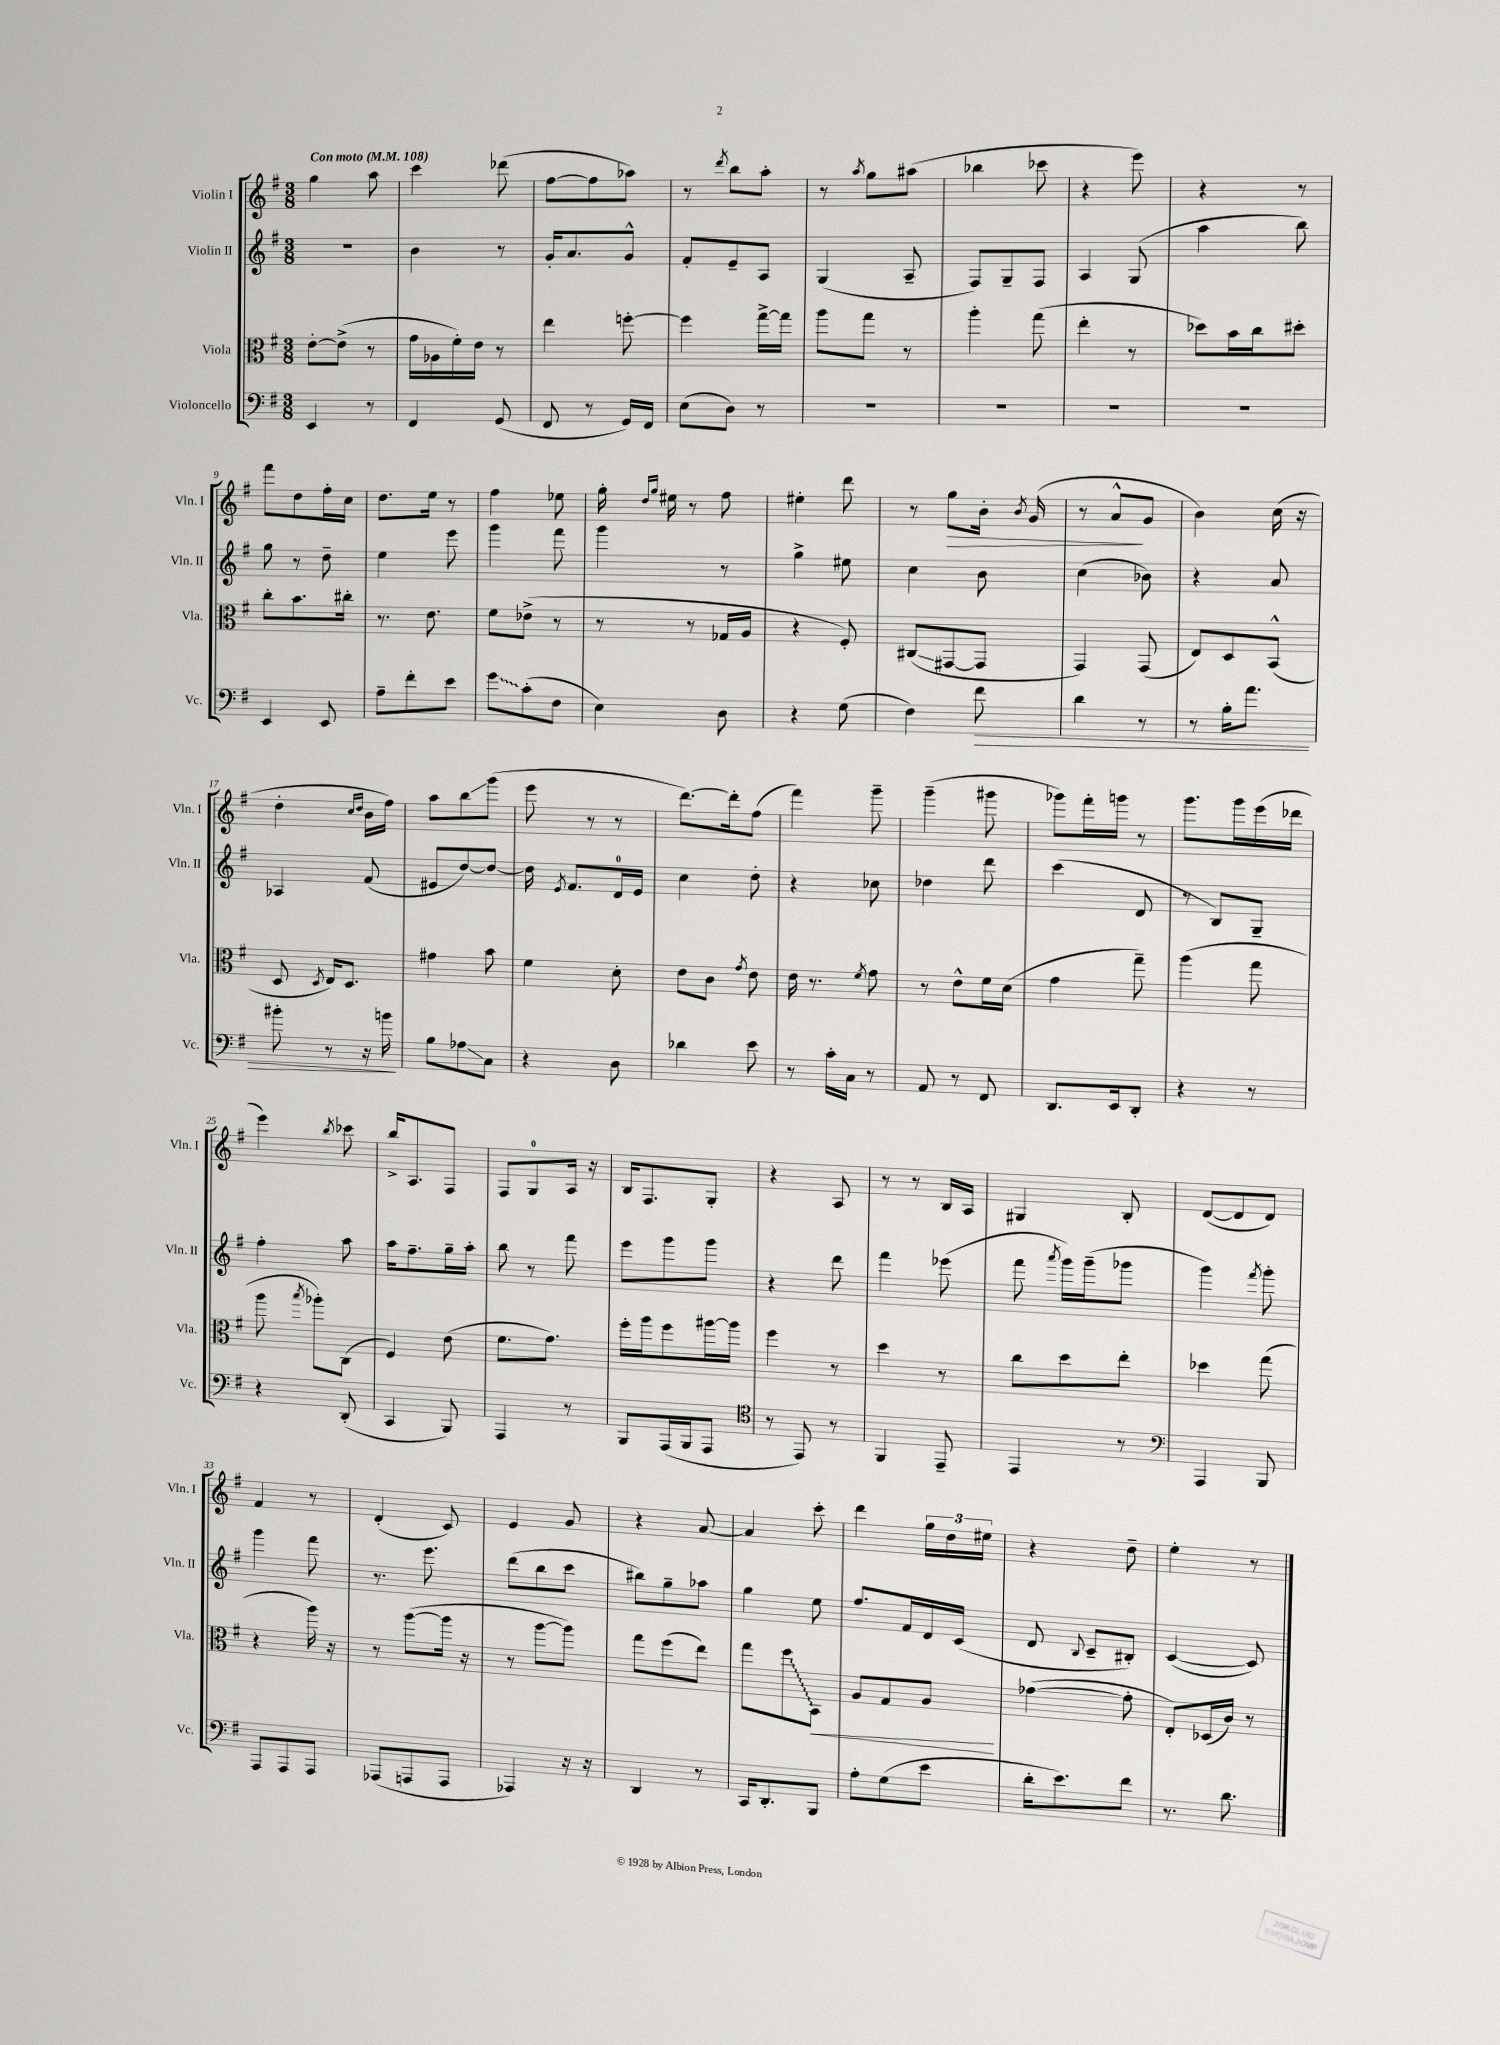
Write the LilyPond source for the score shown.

<<
\new StaffGroup <<
\new Staff = "s0" \with { instrumentName = "Violin I" shortInstrumentName = "Vln. I" } {
    \clef treble \key g \major \numericTimeSignature \time 3/8 \tempo "Con moto" 4 = 108
    \autoBeamOff g''4 a''8 |
    c'''4 des'''8( |
    fis''8[~ fis''8 aes''8]) |
    r8 \acciaccatura { d'''8 } b''8[ a''8]-. |
    r8 \acciaccatura { a''8 } g''8[ ais''8]( |
    bes''4 ces'''8 |
    r4 e'''8) |
    r4 r8 |
    fis'''8[ d''8 fis''16-. c''16] |
    d''8.[ e''16] r8 |
    fis''4 ees''8 |
    g''16-. \grace { d''16[ g''16] } eis''16 r8 fis''8 |
    eis''4-. d'''8 |
    r8 g''8[\> b'16]-. \acciaccatura { b'8 } g'16( |
    r8 a'8[-^\! g'8] |
    b'4) c''16( r16 |
    d''4-. \grace { c''16[ d''16] } b'16[ fis''16]) |
    a''8[ b''8\glissando g'''8]( |
    e'''8 r8 r8 |
    d'''8.[~) d'''16-. fis''8]( |
    fis'''4) g'''8-- |
    g'''4--( gis'''8 |
    ges'''8[) fis'''16-. g'''16] r8 |
    g'''8.[ g'''16 e'''16( des'''16] |
    e'''4) \acciaccatura { b''8 } ces'''8 |
    b''16[-> a8. fis8] |
    fis8[ g8-0 a16] r16 |
    b16[ fis8. g8]-. |
    r4 a8 |
    r8 r8 b16[ a16] |
    gis4 b8-. |
    d'8[~( d'8 d'8]) |
    fis'4 r8 |
    d'4-.( c'8) |
    e'4 g'8 |
    r4 a'8~ |
    a'4 c'''8-. |
    d'''4 \tuplet 3/2 { g''16[ d''16 eis''16] } |
    r4 d''8-- |
    e''4-. r8 \bar "|." |
}
\new Staff = "s1" \with { instrumentName = "Violin II" shortInstrumentName = "Vln. II" } {
    \clef treble \key g \major \numericTimeSignature \time 3/8
    \autoBeamOff R4. |
    b'4 r8 |
    g'16[-. a'8. g'8]-^ |
    fis'8[-. e'8-- a8] |
    g4( a8-- |
    fis8[) g8-- fis8] |
    a4 g8( |
    a''4 b''8) |
    g''8 r8 d''8-- |
    e''4 e'''8 |
    g'''4 fis'''8 |
    g'''4 r8 |
    g''4-> eis''8 |
    c''4 b'8 |
    c''4( bes'8) |
    r4 a'8 |
    aes4 fis'8( |
    eis'8[ d''8~) d''8]~ |
    d''16 \acciaccatura { e'8 } fis'8.[ d'16-0 e'16] |
    c''4 d''8-. |
    r4 ces''8 |
    des''4 d'''8 |
    c'''4( d'8 |
    r8 b8[) g8]-- |
    fis''4-. a''8 |
    a''16[ fis''8.-- g''16-- a''16]-. |
    b''8 r8 fis'''8 |
    e'''8[ g'''8 g'''8] |
    r4 d'''8 |
    fis'''4 ees'''8( |
    fis'''8 \acciaccatura { a'''8 } g'''16[) g'''16--( ges'''8] |
    g'''4) \acciaccatura { fis'''8 } g'''8-. |
    g'''4 fis'''8 |
    r8. e'''8. |
    d'''8[( b''8 c'''8] |
    bis''8[) g''8-- aes''8] |
    g''4 e''8 |
    fis''8.[ fis'16 d'16 c'16]( |
    d'8 \appoggiatura { b8 } c'8[-- bis8]-.) |
    c'4~( c'8) \bar "|." |
}
\new Staff = "s2" \with { instrumentName = "Viola" shortInstrumentName = "Vla." } {
    \clef alto \key g \major \numericTimeSignature \time 3/8
    \autoBeamOff e'8[~-. e'8]->( r8 |
    g'16[ aes16 fis'16-.) e'16] r8 |
    e''4 f''8~-. |
    f''4 g''16[~-> g''16] |
    a''8[ g''8] r8 |
    a''4-. g''8( |
    e''4-. r8 |
    des''8[) b'16 c''16 dis''8]-. |
    c''8[-. b'8. cis''16]-. |
    r8. e'8. |
    fis'8[ ees'8]->( r8 |
    r8 r8 ges16[ a16] |
    r4 fis8-.) |
    cis8[\glissando( gis,8~ gis,8] |
    g,4) g,8( |
    e8[) d8 b,8]-^( |
    d8 \acciaccatura { d8 } e16[) d8.] |
    gis'4 b'8 |
    fis'4 d'8-. |
    e'8[ c'8] \acciaccatura { g'8 } e'8 |
    e'16 r8. \acciaccatura { fis'8 } g'8 |
    r8 e'8[-^ fis'16 d'16]( |
    g'4 g''8--) |
    a''4( g''8 |
    a''8 \acciaccatura { b''8 } aes''8[-.) c8]( |
    fis4) e'8( |
    fis'8.[ g'8.]) |
    fis''16[-. a''16 fis''8 ais''16~ ais''16] |
    fis''4 r8 |
    d''4 r8 |
    c''8[ d''8 e''8]-. |
    des''4 g''8( |
    r4 a''16) r16 |
    r8 a''8[~( a''16] r16 |
    r8 a''8[~ a''8]) |
    g''8[ fis''8( e''8]) |
    g''8[ \once \override Glissando.style = #'zigzag fis''8\glissando b,8]\< |
    a8[ g8 a8]\! |
    ges'4~( ges'8-. |
    e8[-.) des16( c'16]) r8 \bar "|." |
}
\new Staff = "s3" \with { instrumentName = "Violoncello" shortInstrumentName = "Vc." } {
    \clef bass \key g \major \numericTimeSignature \time 3/8
    \autoBeamOff e,4 r8 |
    fis,4 g,8( |
    fis,8 r8 g,16[) fis,16] |
    e8[( d8]) r8 |
    R4. |
    R4. |
    R4. |
    R4. |
    e,4 e,8 |
    a8[-- fis'8-. e'8] |
    \once \override Glissando.style = #'zigzag g'8[\glissando c'8-.( fis8] |
    e4) d8 |
    r4 g8( |
    fis4) fis'8\> |
    d'4 r8 |
    r8 b16[-. a'8.] |
    bis'8-. r8 r16 b'16\! |
    b8[ aes8\glissando c8] |
    r4 d8 |
    des'4 e'8 |
    r8 c'16[-. c16] r8 |
    a,8 r8 fis,8 |
    d,8.[ e,16 d,8]-. |
    r4 r8 |
    r4 d,8-.( |
    c,4 b,,8) |
    a,,4 r8 |
    b,,8[ a,,16( b,,16 a,,8] |
    \clef tenor r8 e,8) r8 |
    fis,4 e,8-- |
    e,4 r8 |
    \clef bass a,,4 b,,8 |
    a,,8[ a,,8 a,,8] |
    aes,,8[( a,,8 a,,8] |
    aes,,4) r16 r16 |
    d,4 r8 |
    c,16[ d,8.-. b,,8] |
    a8[-. g8( e'8] |
    d'16[-. e'8.) fis'8] |
    r8. d'8. \bar "|." |
}
>>
>>
